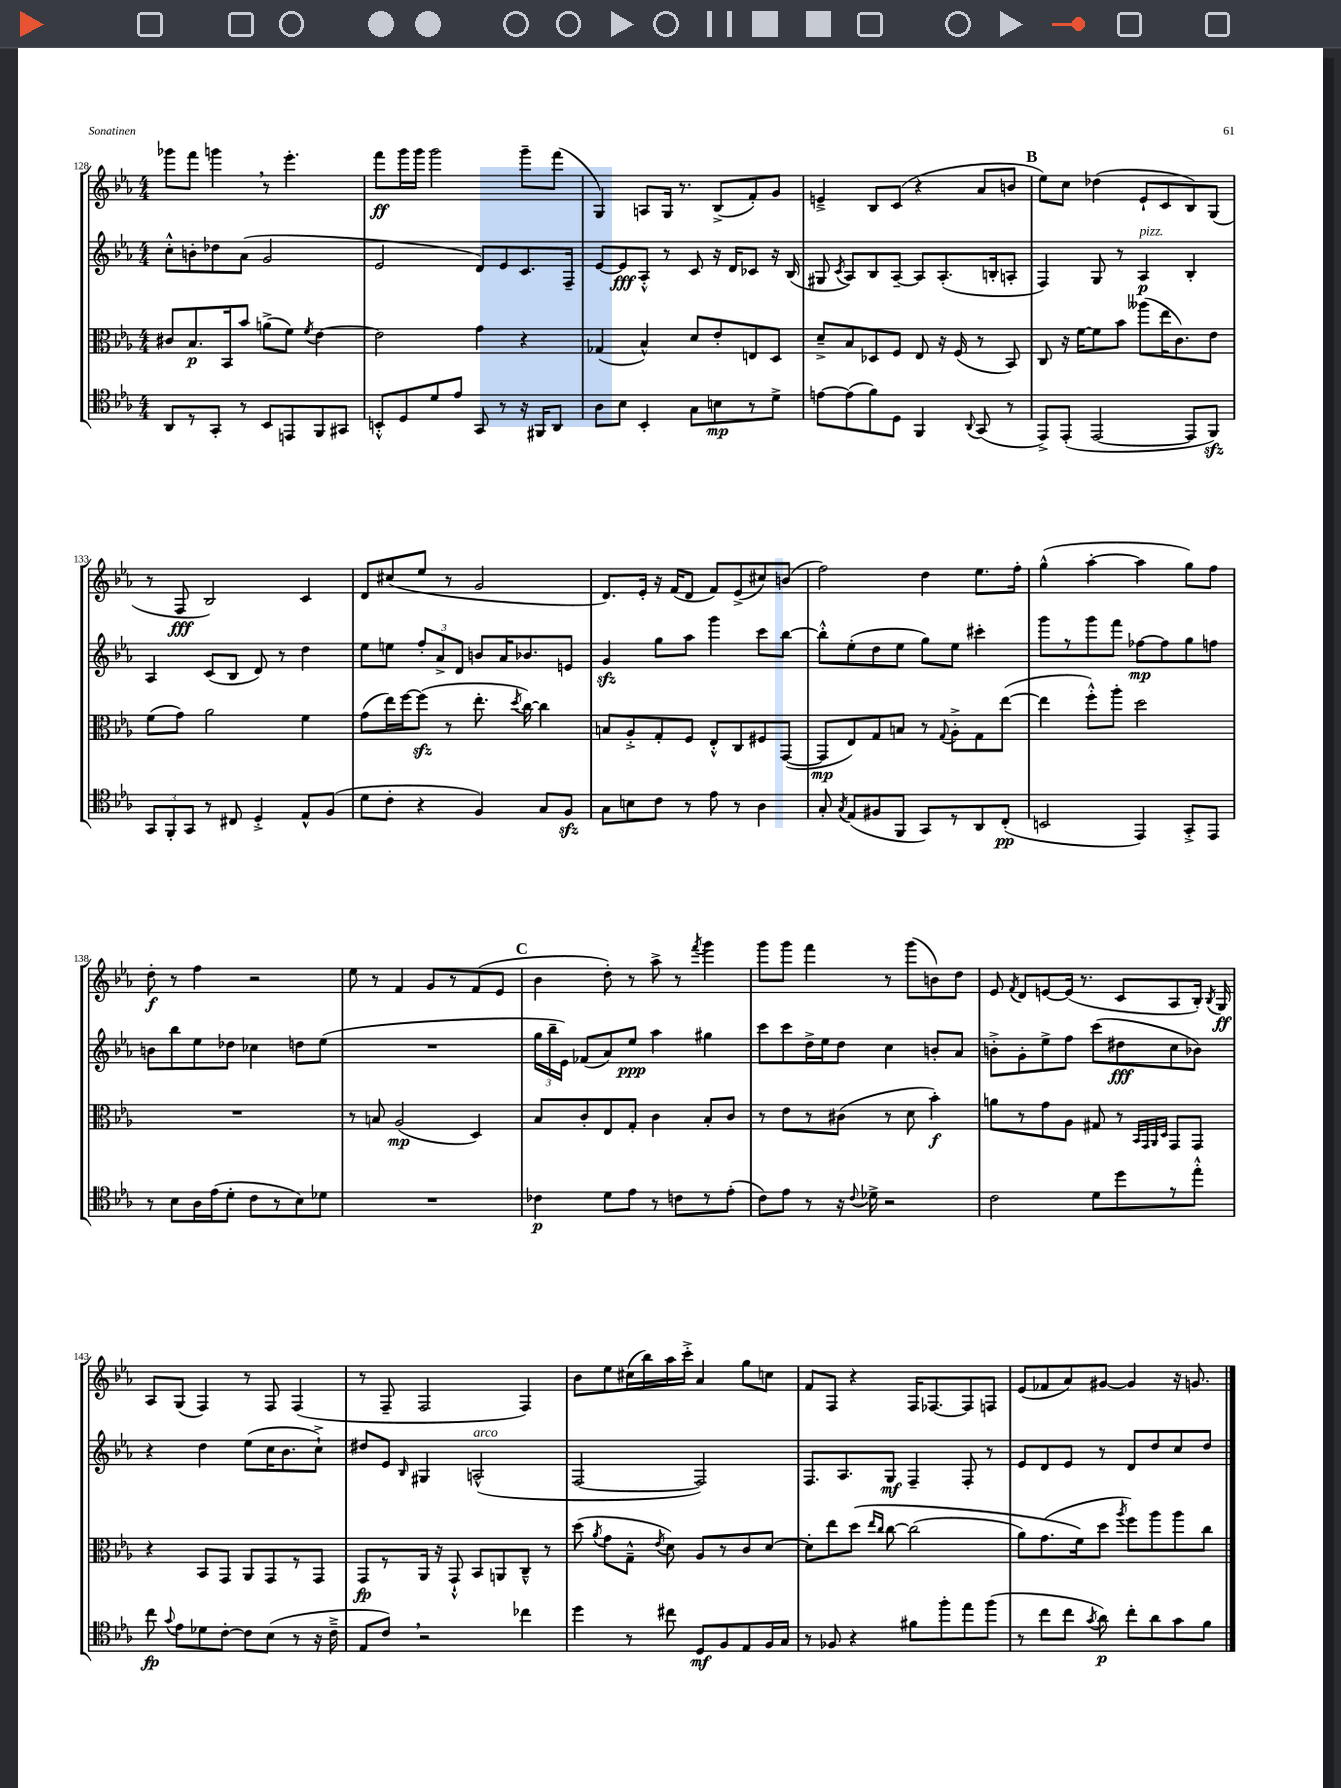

**kern	**kern	**kern	**kern
*staff4	*staff3	*staff2	*staff1
*clefC4	*clefC3	*clefG2	*clefG2
*k[b-e-a-]	*k[b-e-a-]	*k[b-e-a-]	*k[b-e-a-]
*M4/4	*M4/4	*M4/4	*M4/4
8AA-/L	8c#/L	8cc'^^\L	8ggg-\L
8r	8.B-/	8b'\	8fff\J
8GG'/J	.	8dd-\	4ggg\
.	16BB-/k	.	.
8r	8b-/J	(8a-\J	.
8BB-/L	(8a^\L	2g/	8r
8EE/	8f\J)	.	4.eee-'\
.	8qf/	.	.
8FF/	[4e-\	.	.
8GG#/J	.	.	.
=	=	=	=
8BB'^^/L	2e-\]	2e-/	8fff\L
8D/	.	.	16ggg\L
.	.	.	16ggg\JJ
8d/	.	.	2ggg\
8e-/J	.	.	.
8GG/	4g\	8d/L)	.
8r	.	8e-/	.
16r	4r	8.c/	8ggg~\L
16FF#/LK	.	.	.
8AA-/J	.	.	(8fff\J
.	.	16F~/Jk	.
=	=	=	=
8A-\L	(4G-/	[8e-/L	4G/)
8B-\J	.	8e-/]	.
4BB-'/	4B-^^/)	8A-'^^/J	8A/L
.	.	8r	16G/Jk
.	.	.	8.r
8G\L	8d/L	8c/	.
8B\	8e-'/	16r	(8B-^/L
.	.	16d/LK	.
8r	8E/	8c-/J	8f'/)
8d^\J	8D/J	16r	8g/J
.	.	(16B-/	.
=	=	=	=
[8e\L	8d~^/L	8G#/	4e~^/
.	.	8qc/	.
(8e\]	8B-/	8A-/L)	.
8f\)	8D-/	8B-/	8B-/L
8D\J	8F/J	[8A-~/J	(8c/J
4FF/	8E-/	8A-/]L	4r
.	16r	(8.A-'/	.
.	(16F/	.	.
8qqAA-/	.	.	.
(8GG/	8r	.	8a-/L
.	.	16B'/k	.
8r	8BB-/)	8A'/J	8b/J
=	=	=	=
8EE-^/L)	8C/	4F/)	8ee-\L)
(8EE-'/J	16r	.	8cc\J
.	[16f\LK	.	.
[2EE-/	8f\]	8G/	(4dd-\
.	8b-\J	8r	.
.	(8aa--\L	4A-/	8e-`/L
.	16ee-\K	.	8c/
.	8.c\)	.	.
8EE-/]L	.	4B-'/	8B-/)
8FF/J)	8e-\J	.	(8G/J
=	=	=	=
12GG/L	(8f\L	4A-/	8r
12FF'/	.	.	.
.	8g\J)	.	8F/
12GG/J	.	.	.
8r	2a-\	(8c/L	2B-/)
8C#/	.	8B-/J	.
4D'^/	.	8d/)	.
.	.	8r	.
8E-^^/L	4f\	4dd\	4c/
(8F/J	.	.	.
=	=	=	=
8d\L	(8g\L	8ee-\L	8d/L
8c'\J	16ee-\L)	8ee\J	(8cc#/
.	[16ff\J	.	.
4r	(8ff\]J	12ff'/L	8ee-/J
.	.	12a-^/	.
.	8r	.	8r
.	.	12d/J	.
4F/)	8.ee-'\	8b/L	2g/
.	.	16a-/K	.
.	8qdd/	.	.
.	[16cc\)	8.b-/	.
8G/L	4cc\]	.	.
8F/J	.	8e/J	.
=	=	=	=
8G\L	8B/L	4g/	8.d/L)
8B\	8A-'^/	.	.
.	.	.	16e-'/Jk
8c\J	8G'/	8gg\L	16r
.	.	.	(16f/LK
8r	8F/J	8aa-\J	8d/J
8e-\	8E-'^^/L	4ggg\	8f/L)
8r	8C/	.	(8e-^/
4A-\	8F#/	8ccc\L	8cc#/)
.	([8GG/J	[8bb-\J	(8b/J
=	=	=	=
8G'/	8GG/]L	8bb-'^^\]L	2ff\)
8qG/	.	.	.
(8E-/L	8E-/)	(8ee-'\	.
8F#/	8G/	8dd\	.
8FF/J	8B/J	8ee-\J	.
8GG/L)	8r	8gg\L)	4dd\
.	8qqG/	.	.
8r	8A-'^\L	8ee-\J	.
8AA-/	8G\	4ccc#'\	8.ee-\L
(8C'/J	([8ee-\J	.	.
.	.	.	16ff'\Jk
=	=	=	=
2BB/	4ee-\]	8ggg\L	(4gg^^\
.	.	8r	.
.	8ff'^^\L)	8ggg\	[4aa-'\
.	8aa-'\J	8fff\J	.
4EE-/)	2dd\	[8ff-\L	4aa-\]
.	.	8ff-\]	.
8GG'^/L	.	8gg\	8gg\L)
8EE-/J	.	8ff\J	8ff\J
=	=	=	=
8r	1r	8b\L	8dd'\
8B-\L	.	8bb-\	8r
16A-\L	.	8ee-\	4ff\
(16e-\J	.	.	.
8d'\J	.	8dd-\J	.
8c\L	.	4cc-\	2r
8r	.	.	.
8B-\)	.	8dd\L	.
8d-\J	.	(8ee-\J	.
=	=	=	=
1r	8r	1r	8ee-\
.	8B/	.	8r
.	(2A-/	.	4f/
.	.	.	8g/L
.	.	.	8r
.	4D/)	.	(8f/
.	.	.	8e-/J
=	=	=	=
4c-\	8B-/L	24gg\LL	4b-\
.	.	24bb-~\	.
.	.	24e-\JJ)	.
.	8c'/	(8f-/L	.
8d\L	8E-/	8a-/)	8dd'\)
8e-\J	8G'/J	8ee-/J	8r
8r	4c\	4aa-\	8aa-^\
8c\L	.	.	8r
.	.	.	8qfff/
8r	8B-'/L	4gg#\	4ggg\
(8e-'\J	8c/J	.	.
=	=	=	=
8c\L)	8r	8ccc\L	8ggg\L
8e-\J	8e-\L	8ccc\	8ggg\J
8r	8r	16dd^\L	4fff\
.	.	16ee-\J	.
16r	(8c#\J	8dd\J	.
8qqc/	.	.	.
16d-^\	.	.	.
2r	8r	4cc\	8r
.	8d\	.	(8ggg\L
.	4b-'\)	8b'/L	8b\)
.	.	8a-/J	8dd\J
=	=	=	=
2c\	8a\L	8b'^\L	8e-/
.	.	.	8qf/
.	8r	8g'\	8d/L
.	8g\	8ee-^\	[8e/
.	8A-\J	8ff\J	(16e/]Jk
.	.	.	8.r
8d\L	8G#/	(8ccc\L	.
8dd\	8r	8dd#\	8c/L
.	32qqBB-/LLL	.	.
.	32qqGG/	.	.
.	32qqAA-/	.	.
.	32qqD/JJJ	.	.
8r	8GG/L	8cc\	8A-/
8ee-'^^\J	8GG/J	8b-\J)	16B-'/Jk)
.	.	.	8qB-/
.	.	.	16G/
=	=	=	=
8cc\	4r	4r	8A-/L
8qqg/	.	.	.
8e-\L	.	.	(8G/J
8d-\	8BB-/L	4dd\	4F/)
[8c'\J	8GG/J	.	.
8c\]L	8AA-/L	(8ee-\L	8r
(8B-\J	8GG/	16cc\K	8F/
.	.	8.b-\	.
8r	8r	.	(4F/
16r	8GG/J	8cc`^\J)	.
16c~^\	.	.	.
=	=	=	=
8E-/L	8GG/L	8dd#/L	8r
8c/J)	8r	8e-/J	8F~/
.	.	16qqB-/	.
2r	16AA-/Jk	4G#/	2F/
.	16r	.	.
.	8GG`^^/	.	.
.	8BB-/L	(2A^^/	.
.	8AA/	.	.
4cc-\	8C~^^/J	.	4F/)
.	8r	.	.
=	=	=	=
4dd\	(8dd\	[2F/	8b-\L
.	8qa-/	.	.
.	8g\L	.	8ee-\
8r	8G~^^\J	.	(16cc#\L
.	.	.	16bb-\)
.	8qe-/	.	.
8cc#\	8d\)	.	16aa-\
.	.	.	16ccc'^\JJ
8D/L	8A-/L	2F/])	4a-/
8F/	8r	.	.
8E-/	8c/	.	8gg\L
16F/L	[8d/J	.	8cc\J
16G/JJ	.	.	.
=	=	=	=
8r	8d'\]L	8.F/L	8f/L
8F-/	8ee-\	.	8F/J
.	.	8.A-/	.
4r	&(8dd\J	.	4r
.	16qqee-/LL	.	.
.	16qqcc/JJ	.	.
.	[8cc\	8G/J	.
8f#\L	(2cc\]	4F~/	16F/LK
.	.	.	[8.F-/
8ff'\	.	.	.
8ee-\	.	8F'/	8F-/]
(8ff\J	.	8r	8F/J
=	=	=	=
8r	8a-\L)	8e-/L	(8e-/L
8cc\L	(8.g\	8d/	8f-/
8cc\J	.	8e-/J	8a-/)
.	16f\k&)	.	.
8qg/	.	.	.
8a-\)	8dd\J	8r	[8g#/J
.	8qaa-/	.	.
8cc'\L	8ff\L)	8d/L	4g#/]
8a-\	8aa-\	8dd/	.
8g\	8aa-\	8cc/	16r
.	.	.	8.g/
8f\J	8cc\J	8dd/J	.
==	==	==	==
*-	*-	*-	*-
